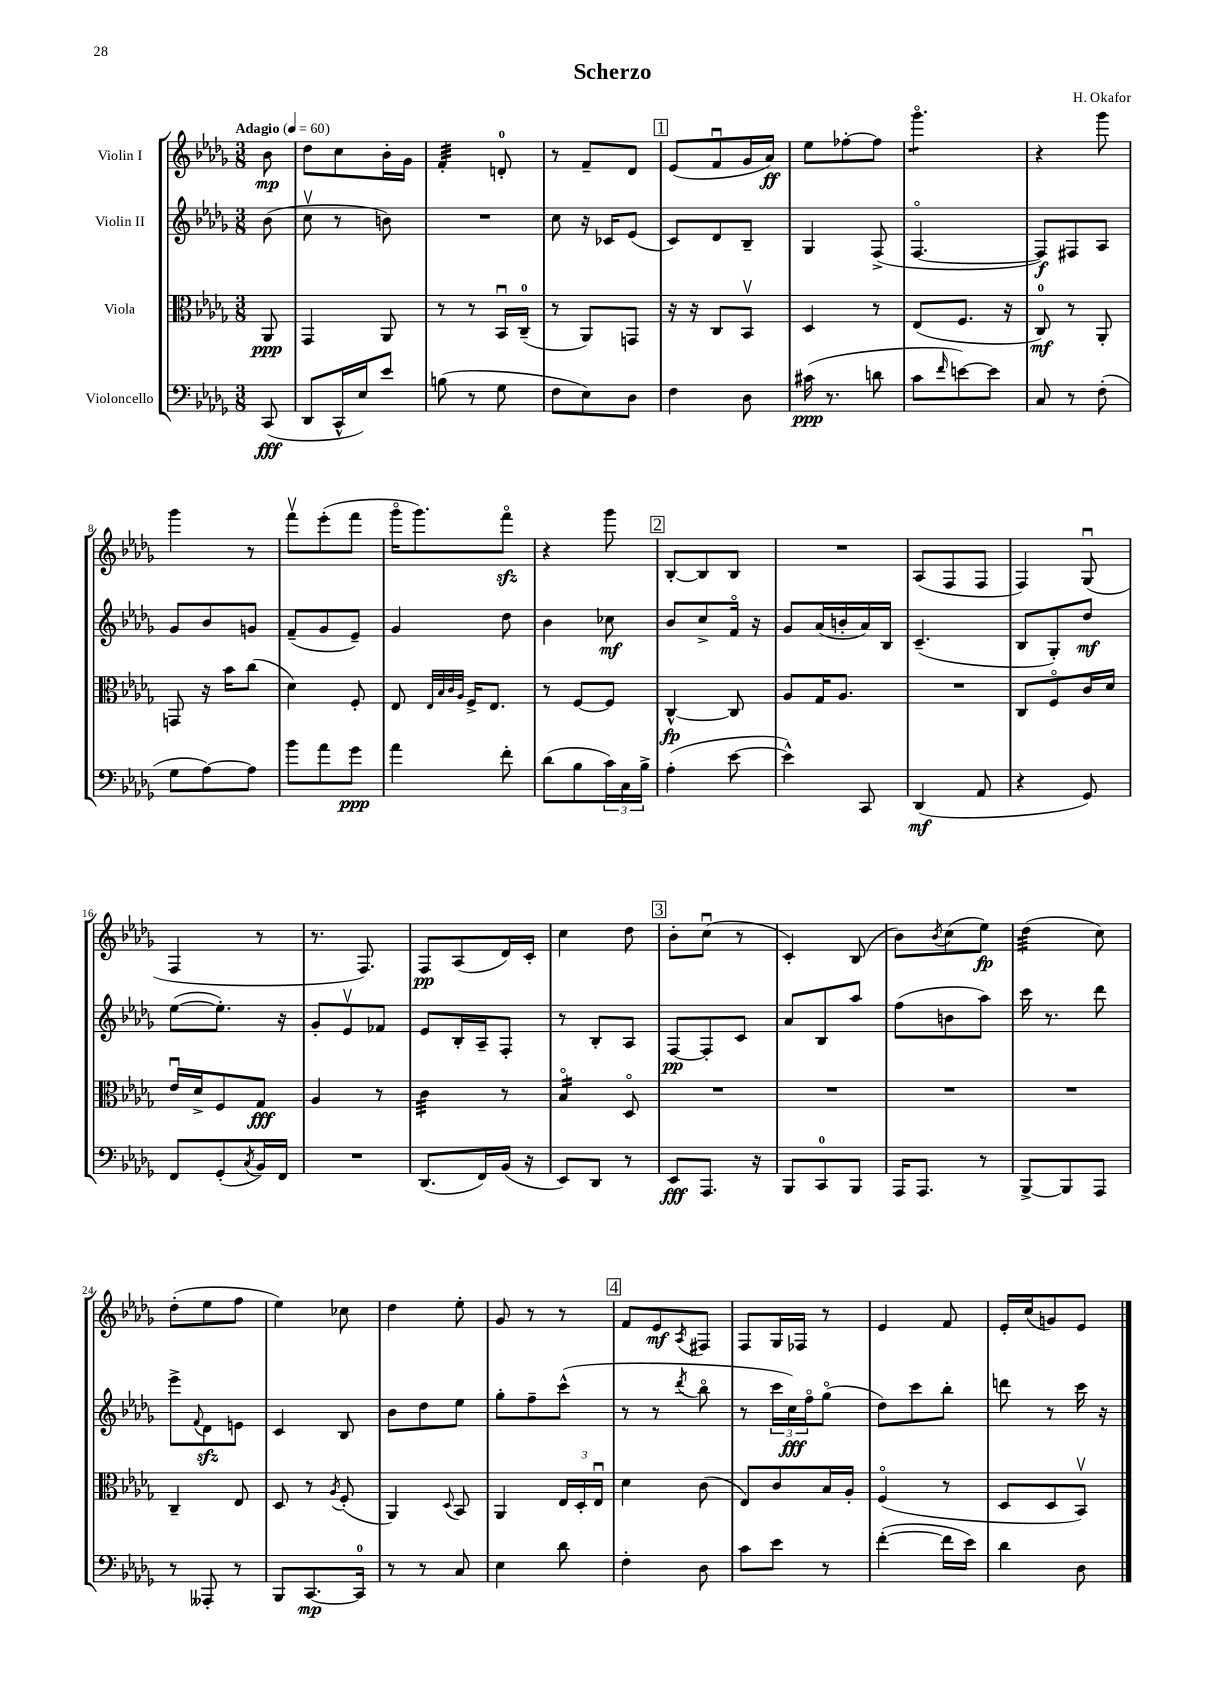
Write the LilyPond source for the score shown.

\header { title = "Scherzo" composer = "H. Okafor" }
<<
\new StaffGroup <<
\new Staff = "s0" \with { instrumentName = "Violin I" } {
    \clef treble \key des \major \numericTimeSignature \time 3/8 \partial 8 \tempo "Adagio" 4 = 60
    bes'8\mp |
    des''8 c''8 bes'16-. ges'16 |
    f'4:32-. d'8-0-. |
    r8 f'8-- des'8 |
    \mark \markup { \box "1" } ees'8( f'8\downbow ges'16 aes'16\ff) |
    ees''8 fes''8~-. fes''8 |
    ges'''4.:8\flageolet |
    r4 ges'''8 |
    ges'''4 r8 |
    f'''8\upbow ees'''8-.( f'''8 |
    ges'''16\flageolet ges'''8.) f'''8\flageolet\sfz |
    r4 ges'''8 |
    \mark \markup { \box "2" } bes8~-. bes8 bes8 |
    R4. |
    aes8( f8 f8 |
    f4) ges8\downbow( |
    f4 r8 |
    r8. f8.) |
    f8\pp aes8( des'16) c'16-. |
    c''4 des''8 |
    \mark \markup { \box "3" } bes'8-. c''8\downbow( r8 |
    c'4-.) bes8( |
    bes'8) \acciaccatura { bes'8 } c''8( ees''8\fp) |
    des''4:32( c''8) |
    des''8-.( ees''8 f''8 |
    ees''4) ces''8 |
    des''4 ees''8-. |
    ges'8 r8 r8 |
    \mark \markup { \box "4" } f'8 ees'8\mf \acciaccatura { aes8 } fis8 |
    f8 ges16 fes16 r8 |
    ees'4 f'8 |
    ees'16-. c''16( g'8) ees'8 \bar "|." |
}
\new Staff = "s1" \with { instrumentName = "Violin II" } {
    \clef treble \key des \major \numericTimeSignature \time 3/8 \partial 8
    bes'8( |
    c''8\upbow r8 b'8) |
    R4. |
    c''8 r16 ces'16 ees'8( |
    \mark \markup { \box "1" } c'8) des'8 bes8-- |
    ges4 f8->( |
    f4.~\flageolet |
    f8\f) fis8 aes8 |
    ges'8 bes'8 g'8 |
    f'8--( ges'8 ees'8--) |
    ges'4 des''8 |
    bes'4 ces''8\mf |
    \mark \markup { \box "2" } bes'8 c''8-> f'16\flageolet r16 |
    ges'8 aes'16( b'16-. aes'16) bes16 |
    c'4.--( |
    bes8 ges8-.) des''8\mf |
    ees''8~( ees''8.-.) r16 |
    ges'8-. ees'8\upbow fes'8 |
    ees'8 bes16-. aes16-- f8-. |
    r8 bes8-. aes8 |
    \mark \markup { \box "3" } f8~\pp f8-. c'8 |
    aes'8 bes8 aes''8 |
    f''8( b'8 aes''8) |
    c'''16 r8. des'''8 |
    ees'''8-> \appoggiatura { f'8 } des'8\sfz e'8 |
    c'4 bes8 |
    bes'8 des''8 ees''8 |
    ges''8-. f''8-- c'''8-^( |
    \mark \markup { \box "4" } r8 r8 \acciaccatura { des'''8 } bes''8\flageolet |
    r8 \tuplet 3/2 { c'''16 c''16\fff) f''16\flageolet } ges''8\flageolet( |
    des''8) c'''8 bes''8-. |
    d'''8 r8 c'''16 r16 \bar "|." |
}
\new Staff = "s2" \with { instrumentName = "Viola" } {
    \clef alto \key des \major \numericTimeSignature \time 3/8 \partial 8
    aes,8\ppp |
    ges,4 aes,8 |
    r8 r8 bes,16\downbow c16-0--( |
    r8 aes,8) g,8 |
    \mark \markup { \box "1" } r16 r16 c8 bes,8\upbow |
    des4 r8 |
    ees8( f8. r16 |
    c8-0\mf) r8 aes,8-. |
    g,8 r16 bes'16 c''8( |
    des'4) f8-. |
    ees8 \grace { ees32 bes32 c'32 aes32 } f16-> ees8. |
    r8 f8~ f8 |
    \mark \markup { \box "2" } c4~-^\fp c8 |
    aes8 ges16 aes8. |
    R4. |
    c8 f8\flageolet c'16 des'16 |
    ees'16\downbow des'16-> f8 ges8\fff |
    aes4 r8 |
    c'4:32 r8 |
    bes4:16\flageolet des8\flageolet |
    \mark \markup { \box "3" } R4. |
    R4. |
    R4. |
    R4. |
    c4-- ees8 |
    des8 r8 \acciaccatura { aes8 } f8-.( |
    aes,4) \appoggiatura { des8 } bes,8 |
    aes,4 \tuplet 3/2 { ees16 des16-. ees16\downbow } |
    \mark \markup { \box "4" } des'4 c'8( |
    ees8) c'8 bes16 aes16-. |
    f4\flageolet( r8 |
    des8 des8 bes,8\upbow) \bar "|." |
}
\new Staff = "s3" \with { instrumentName = "Violoncello" } {
    \clef bass \key des \major \numericTimeSignature \time 3/8 \partial 8
    c,8\fff( |
    des,8 c,16-^ ees16) ees'8 |
    b8( r8 ges8 |
    f8 ees8) des8 |
    \mark \markup { \box "1" } f4 des8 |
    cis'16\ppp( r8. d'8 |
    c'8 \grace { f'16 } e'8~) e'8 |
    c8 r8 f8-.( |
    ges8 aes8~) aes8 |
    bes'8 aes'8 ges'8\ppp |
    aes'4 f'8-. |
    des'8( bes8 \tuplet 3/2 { c'16) c16 bes16-> } |
    \mark \markup { \box "2" } aes4-.( ees'8~ |
    ees'4-^) c,8 |
    des,4\mf( aes,8 |
    r4 ges,8) |
    f,8 ges,8-.( \acciaccatura { c8 } bes,16) f,16 |
    R4. |
    des,8.( f,16) bes,16( r16 |
    ees,8) des,8 r8 |
    \mark \markup { \box "3" } ees,8\fff aes,,8. r16 |
    bes,,8 c,8-0 bes,,8 |
    aes,,16 aes,,8. r8 |
    bes,,8~-> bes,,8 aes,,8 |
    r8 aeses,,8-. r8 |
    bes,,8 c,8.~\mp c,16-0 |
    r8 r8 c8 |
    ees4 des'8 |
    \mark \markup { \box "4" } f4-. des8 |
    c'8 ees'8 r8 |
    f'4~-.( f'16 ees'16) |
    des'4 des8 \bar "|." |
}
>>
>>
